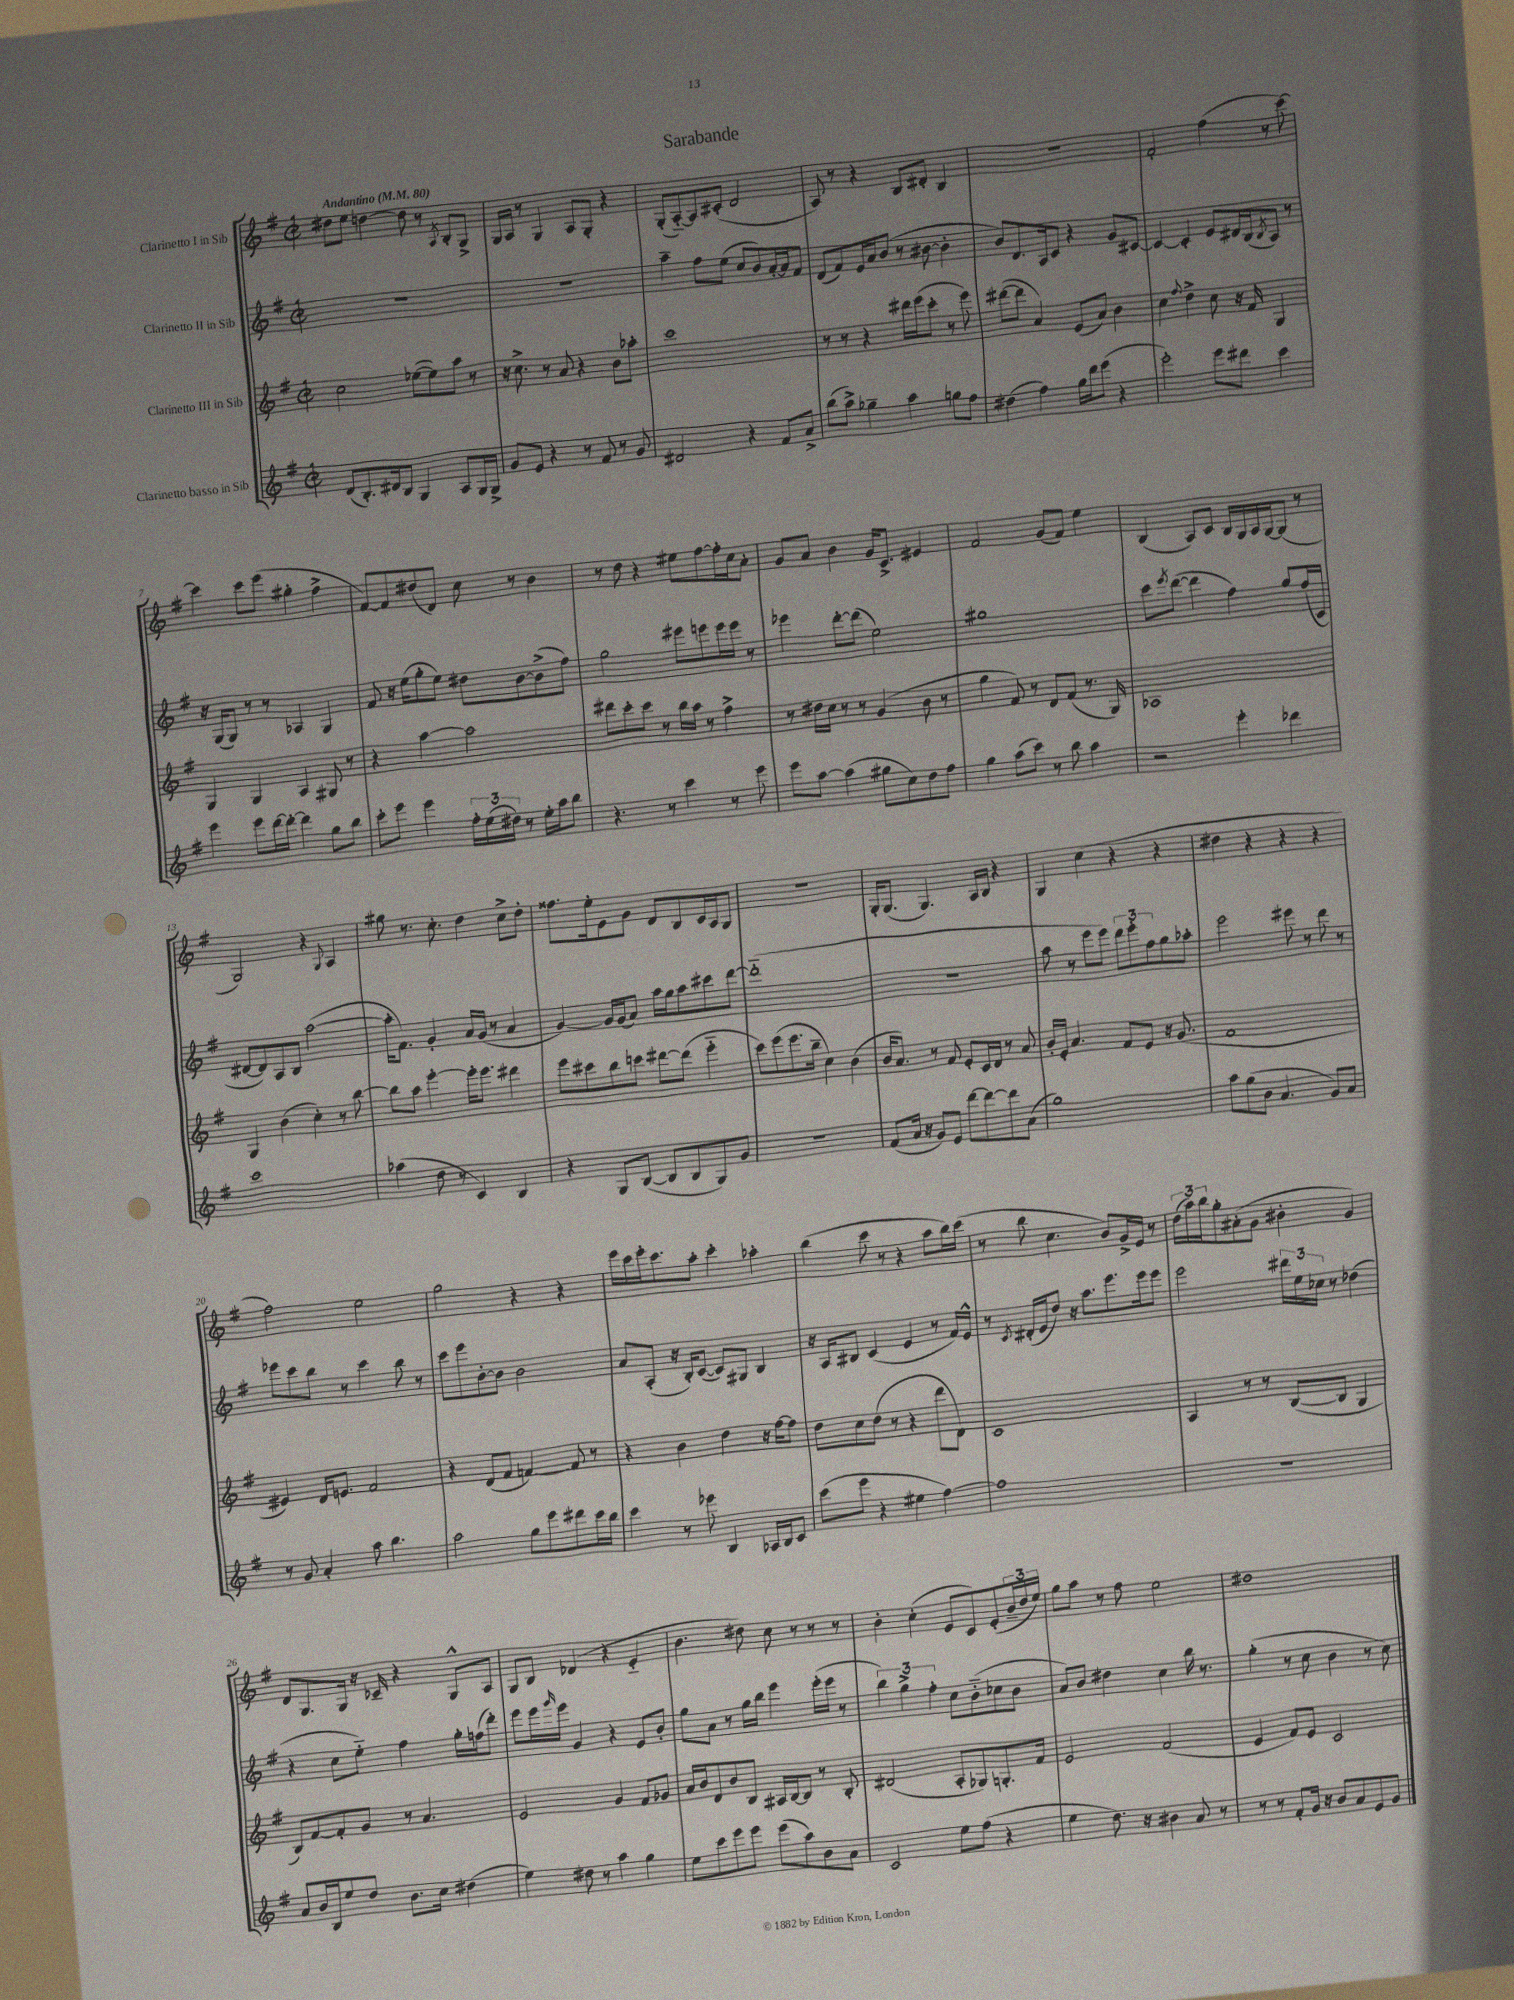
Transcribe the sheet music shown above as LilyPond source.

\header { title = "Sarabande" }
<<
\new StaffGroup <<
\new Staff = "s0" \with { instrumentName = "Clarinetto I in Sib" } {
    \clef treble \key g \major \defaultTimeSignature \time 2/2 \tempo "Andantino" 4 = 80
    dis''8 e''8 d''4~ d''8 r8 \acciaccatura { a8 } b8-. g8-> |
    g16 a16 r8 g4 a8 g8-. r4 |
    g8-.( a8~-_) a8 cis'8-.( d'2 |
    a8) r8 r4 b8 dis'8-. b4 |
    R1 |
    fis'2-. fis''4( r8 c'''8~) |
    c'''4 c'''8 e'''8( gis''4-. fis''4-> |
    fis'8~) fis'8 dis''8( d'8) c''8 r8 b'4 |
    r8 d''8 r4 eis''8 fis''8~ fis''16-. c''16 a'8-. |
    g'8 a'8 b'4 g'16 c'8.-> eis'4 |
    fis'2 g'8( fis'8) e''4 |
    b4( a8) c'8 b16 g16 a16 g16~ g8( r8 |
    g2) r4 \appoggiatura { g8 } a4 |
    gis''8 r8. c''8.-. d''4 c''8-> d''8-. |
    fisis''8. e''16-. e'8 g'8 d'8 b8 c'16 a16 g8 |
    r1 |
    g16-. g8.( g4.) a16 b16 r4 |
    g4 c''4( r4 r4 |
    dis''4 r4 r4 r4 |
    fis''2) e''2 |
    g''2 r4 r4 |
    e'''16 c'''16 e'''16-. c'''8. a''8-. c'''4-. aes''4-. |
    b''4( c'''8 r8 r4 a''8 b''16) c'''16( |
    r8 b''8 c''4. b'8) g'16-> e'16 r8 |
    \tuplet 3/2 { d''16( a''16) b''16 } g''8-. ais'8-.( g'8 bis'4-. g'4) |
    d'8 g8. g16 r16 ces'16-- r4 g8-^ a8 |
    g8 b8 des'4( r4 e'4-_ |
    b'4. dis''8) c''8 r8 r8 r8 |
    b'4-. c''4-.( e'8 c'8) e'8-.( \tuplet 3/2 { b'16-- d''16 e''16) } |
    g''8 a''8 r8 fis''8 e''2 |
    dis''1 \bar "|." |
}
\new Staff = "s1" \with { instrumentName = "Clarinetto II in Sib" } {
    \clef treble \key g \major \defaultTimeSignature \time 2/2
    R1 |
    R1 |
    a''4-- fis''8 e''8( c''8 b'8) a'16~-. a'16 fis'8 |
    d'8( fis'8) e'16 a'16 b'8( r8 bis'8~ bis'4-. |
    b'8) d'8. a16 c'8 r4 g'8 cis'8~ |
    cis'4~ cis'4-. e'8 dis'16 b16( \acciaccatura { b8 } a8) r8 |
    r16 g16( g8) r8 r8 aes4 g4 |
    fis'8 r16 e''16( g''8-. e''8) dis''8 b'8~ b'8->( fis''8) |
    g''2 eis'''8 e'''8 e'''16 e'''16 r8 |
    ees'''4 d'''8~-. d'''8( e''2) |
    gis''1 |
    c'''8 \acciaccatura { e'''8 } d'''8~( d'''4 fis''4) g''8 fis''16( c'16 |
    dis'8~ dis'8) a8 b8 a''2~( |
    a''16-. fis'8.) g'4-. a'16 g'16( r8 a'4 |
    g'4~) g'16 g'16( a'8) a''16 g''16 a''8 cis'''8 d'''8~ |
    d'''1-_( |
    r1 |
    a''8 r8 e'''8 e'''8) \tuplet 3/2 { d'''8 e'''8-. fis''8 } g''8 aes''8-. |
    e'''2 eis'''8 r8 d'''8 r8 |
    ees'''8 c'''8 b''8 r8 c'''4 b''8 r8 |
    c'''8 e'''8 b'8~-. b'8 b'2 |
    a'8 a8-.( r16 b16-.) c'8~( c'8) gis8 b4 |
    r16 a16 bis8 c'4( e'4 r8 fis'16) e'16-^ |
    r8 \acciaccatura { c'8 } dis'16-.( e'16 d''8) r16 a''8. e'''8. e'''16 e'''8 |
    e'''2 \tuplet 3/2 { dis'''16 e''16 ces''16 } r8 des''4( |
    r4 c''8 e''8-_) fis''4 g''16-. f''16( d'''8-.) |
    e'''8 e'''16 \grace { g'''16 } e'''16 g'4 r4 e'8 b'8-. |
    g''8 a'8 r8 g''16 b''16 e'''4 e'''16-.( e'''16 r8 |
    \tuplet 3/2 { b''4) g''4-> fis''4-. } c''8 b'8-_( ces''8 b'8 |
    a'8) b'8 dis''4 c''4 b''16 r8. |
    g''4-.( r8 c''8 b'4 r8 c''8) \bar "|." |
}
\new Staff = "s2" \with { instrumentName = "Clarinetto III in Sib" } {
    \clef treble \key g \major \defaultTimeSignature \time 2/2
    c''2 ees''8~( ees''8) a''8 r8 |
    r16 c''8.-> r8 a'8 r4 b'8 aes''8-. |
    c'''1 |
    r8 r8 r4 dis'''16 e'''16( c'''8-. r8 e'''8) |
    dis'''8~( dis'''8 a'4) e'8( a'8) b'4 |
    c''4 \appoggiatura { fis''8 } d''4-> c''8 r16 fis'16 g4 |
    g4 g4 a4 gis8 r8 |
    r4 a''4~ a''2 |
    dis'''8 c'''8-. c'''8 r8 b''16 a''16 r8 fis''4-> |
    r8 dis''16 c''16 r8 r8 g'4( b'8 r8 |
    g''4 fis'8) r8 d'8 fis'8( r8. g16) |
    aes1 |
    g4 b'4( c''4-.) r8 b''8~ |
    b''8 a''8 e'''4~-. e'''16-. e'''8. dis'''4 |
    e'''8 cis'''8 b''8 c'''8 dis'''8~ dis'''8( e'''4-_ |
    c'''8) e'''8( e'''8. b''16-- c''4) b'4( |
    b'16 a'8.) r8 fis'8 e'8-. c'16 d'16 r8 a'8 |
    b'16-. e'16-. a'4. fis'8 e'8 r16 g'8.( |
    fis'1 |
    eis'4) d'16 e'8. fis'2 |
    r4 d'8( fis'8 f'4~) f'8 r8 |
    r4 b'4 d''4 r16 fis''16~ fis''8 |
    d''8 c''8 d''8( r8 r4 d'''8 d'8) |
    c'1 |
    a4 r8 r8 b8~( b8 g4 |
    b8) fis'8~ fis'8-. g'8 r8 a'4. |
    e'2 g'4 fis'8 ges'8 |
    a'16 b'16 d'8 b'8 b8 ais16 b16~ b8 r8 b8-. |
    dis'2( a8-. ges8) g8.-. fis'16 |
    e'2 fis'2( |
    e'4 fis'8) e'8 c'2 \bar "|." |
}
\new Staff = "s3" \with { instrumentName = "Clarinetto basso in Sib" } {
    \clef treble \key g \major \defaultTimeSignature \time 2/2
    d'8( b8.-.) dis'16 b8 g4 a8 g16 g16-> |
    g'8 e'8 r4 r8 fis'8 r8 g'8 |
    dis'2 r4 fis'8 a'8-> |
    b''8( a''8->) ges''4-- a''4 g''8 fis''8 |
    dis''4( fis''4) g''16 d'''16 e'''8( r4 |
    e'''2-.) e'''8 dis'''8 c'''4 |
    e'''4 e'''8 d'''16~ d'''16~-. d'''4 g''8 b''8 |
    c'''8-. e'''8 e'''4 \tuplet 3/2 { fis''16-. e''16( dis''16) } r8 e''16-. a''16 b''8 |
    r4. r8 c'''4 r8 e'''8 |
    e'''8 a''8~ a''4( gis''8 c''8) d''8 fis''8 |
    g''4 a''8( c'''8) r8 b''8 a''4 |
    r2 e'''4-. des'''4 |
    c'''1 |
    aes''4( d''8 r8 c'4) b4 |
    r4 g8 b8~( b8 b8 g8) g'8 |
    R1 |
    fis'8( a'16 r16 g'8) e'8 d'''8~ d'''8~ d'''8 a'8( |
    g''1) |
    a''8 g''8( b'8 a'4. g'8) a'8 |
    r8 g'8 a'4-. a''8 b''4. |
    a''2 g''8 e'''8 dis'''8 c'''16 b''16 |
    c'''4 r8 ees'''8 b4 aes16 b16 c'8 |
    c'''8( e'''8 r4 eis''4 fis''4~) |
    fis''1 |
    R1 |
    a'8 b'16 b16 e''8 d''8 b'8. c''16 dis''4( |
    e''4) dis''8 r8 a''4 g''4 |
    e''8 c'''8 e'''8 e'''8 e'''8( a''8) b'8 a'8 |
    c'2 e''8 fis''8( r4 |
    e''4 d''8.) r16 bis'4 a'8 r8 |
    r8 r8 fis'8-. g'16 r16 b'8 a'8 e'8 g'8 \bar "|." |
}
>>
>>
